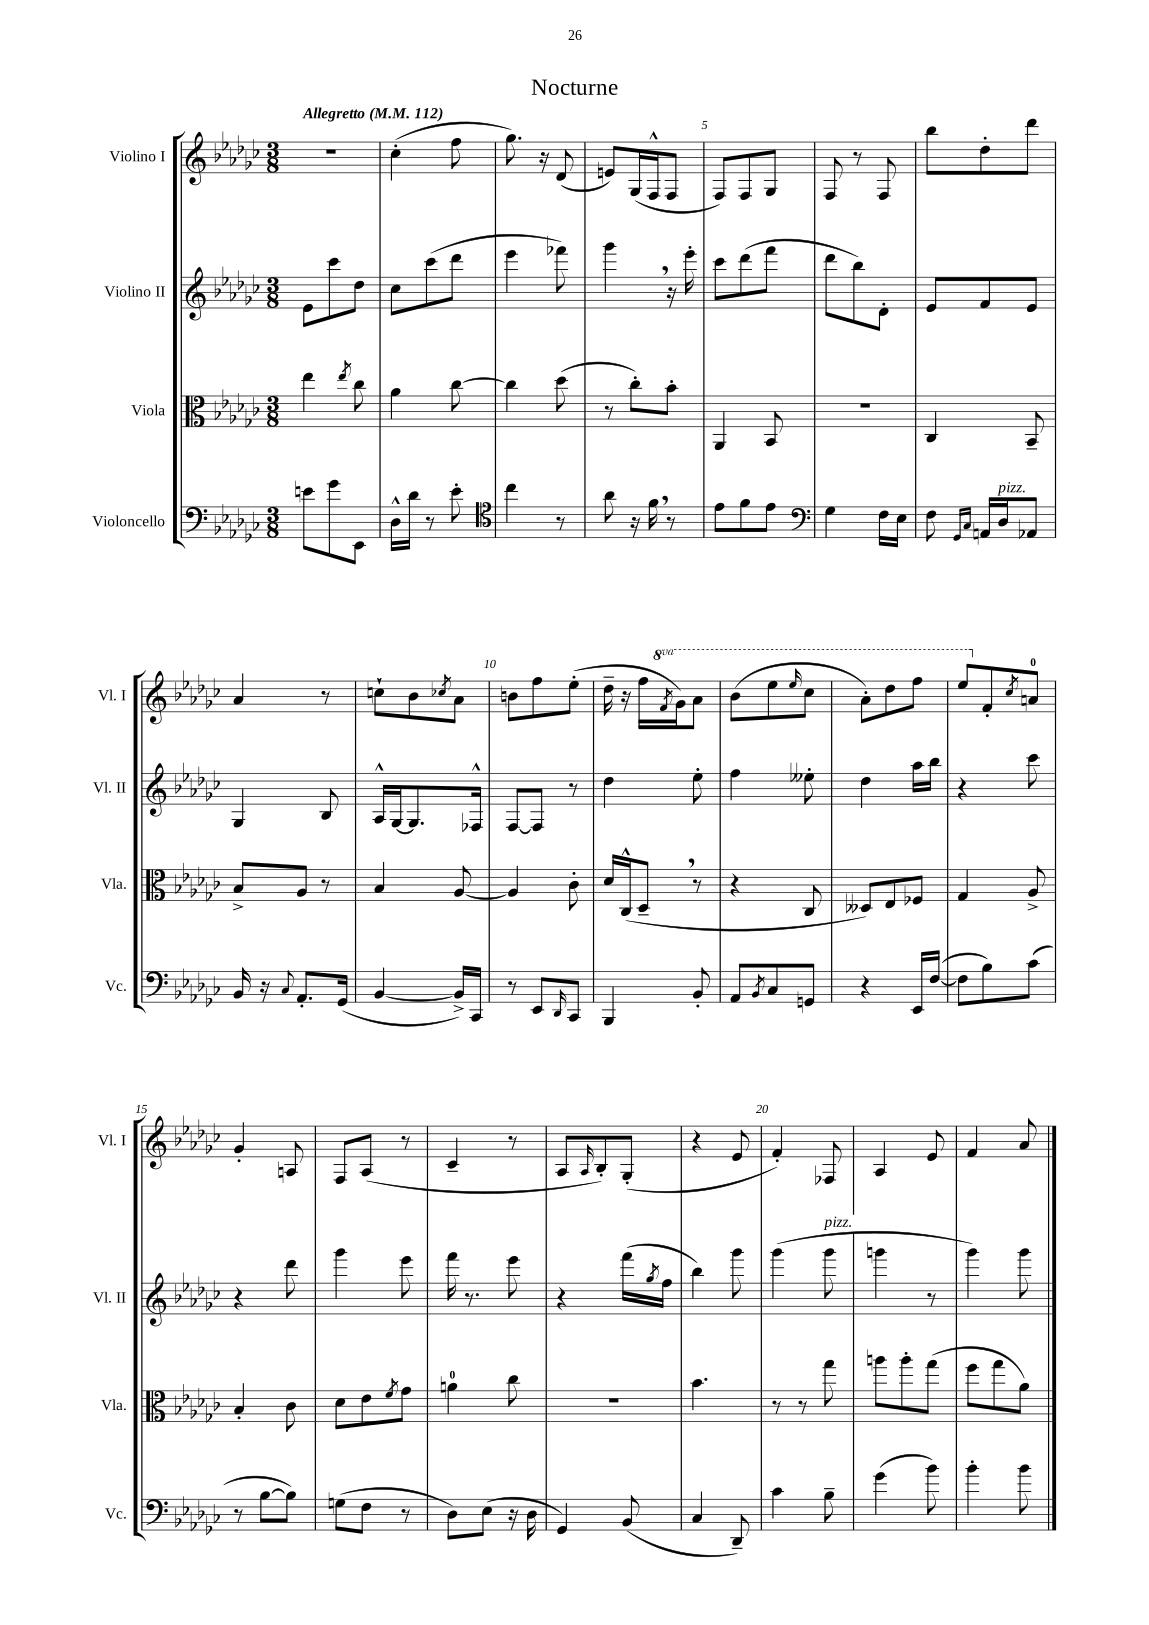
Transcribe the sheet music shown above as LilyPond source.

\header { title = "Nocturne" }
<<
\new StaffGroup <<
\new Staff = "s0" \with { instrumentName = "Violino I" shortInstrumentName = "Vl. I" } {
    \clef treble \key ges \major \numericTimeSignature \time 3/8 \set Staff.ottavationMarkups = #ottavation-simple-ordinals \tempo "Allegretto" 4 = 112
    r4. |
    ces''4-.( f''8 |
    ges''8.) r16 des'8( |
    e'8) ges16( f16-^ f8 |
    f8) f8 ges8 |
    f8 r8 f8 |
    bes''8 des''8-. des'''8 |
    aes'4 r8 |
    c''8-! bes'8 \acciaccatura { ces''8 } aes'8 |
    b'8 f''8 ees''8-.( |
    des''16-- r16 f''16 \ottava #1 \acciaccatura { f''8 } ges''16) aes''8 |
    bes''8( ees'''8 \grace { ees'''16 } ces'''8 |
    aes''8-.) des'''8 f'''8 |
    ees'''8 \ottava #0 f'8-. \acciaccatura { ces''8 } a'8-0 |
    ges'4-. a8 |
    f8 aes8( r8 |
    ces'4-- r8 |
    aes8 \grace { aes16 } bes8-.) ges8-.( |
    r4 ees'8 |
    f'4-.) fes8 |
    aes4 ees'8 |
    f'4 aes'8 \bar "|." |
}
\new Staff = "s1" \with { instrumentName = "Violino II" shortInstrumentName = "Vl. II" } {
    \clef treble \key ges \major \numericTimeSignature \time 3/8
    ees'8 ces'''8 des''8 |
    ces''8 ces'''8( des'''8 |
    ees'''4 fes'''8) |
    ges'''4 \breathe r16 ees'''16-. |
    ces'''8 des'''8( f'''8 |
    des'''8 bes''8) des'8-. |
    ees'8 f'8 ees'8 |
    ges4 bes8 |
    aes16-^ ges16~ ges8. fes16-^ |
    f8~ f8 r8 |
    des''4 ees''8-. |
    f''4 eeses''8-. |
    des''4 aes''16 bes''16 |
    r4 ces'''8 |
    r4 des'''8 |
    ges'''4 ees'''8 |
    f'''16 r8. ees'''8 |
    r4 f'''16( \acciaccatura { ges''8 } f''16 |
    bes''4) ges'''8 |
    ges'''4( ges'''8^\markup { \italic "pizz." } |
    g'''4 r8 |
    ges'''4) ges'''8 \bar "|." |
}
\new Staff = "s2" \with { instrumentName = "Viola" shortInstrumentName = "Vla." } {
    \clef alto \key ges \major \numericTimeSignature \time 3/8
    ees''4 \acciaccatura { ees''8 } ces''8 |
    aes'4 ces''8~ |
    ces''4 des''8( |
    r8 ces''8-.) bes'8-. |
    aes,4 bes,8 |
    R4. |
    ces4 bes,8-- |
    bes8-> aes8 r8 |
    bes4 aes8~ |
    aes4 ces'8-. |
    des'16 ces16-^( des8-- \breathe r8 |
    r4 ces8 |
    deses8) ees8 fes8 |
    ges4 aes8-> |
    bes4-. ces'8 |
    des'8 ees'8 \acciaccatura { f'8 } ges'8 |
    a'4-0 ces''8 |
    R4. |
    bes'4. |
    r8 r8 ges''8 |
    a''8 a''8-. ges''8( |
    f''8 ges''8 aes'8) \bar "|." |
}
\new Staff = "s3" \with { instrumentName = "Violoncello" shortInstrumentName = "Vc." } {
    \clef bass \key ges \major \numericTimeSignature \time 3/8
    e'8 ges'8 ees,8 |
    des16-^ des'16 r8 ees'8-. |
    \clef tenor ces''4 r8 |
    aes'8 r16 f'16 \breathe r8 |
    ees'8 f'8 ees'8 |
    \clef bass ges4 f16 ees16 |
    f8 \grace { ges,16 ces16 } a,16 des16^\markup { \italic "pizz." } aes,8 |
    bes,16 r16 \appoggiatura { ces8 } aes,8.-. ges,16( |
    bes,4~ bes,16->) ces,16 |
    r8 ees,8 \grace { des,16 } ces,8 |
    bes,,4 bes,8-. |
    aes,8 \acciaccatura { bes,8 } ces8 g,8 |
    r4 ees,16 f16~( |
    f8 bes8) ces'8( |
    r8 bes8~ bes8) |
    g8( f8 r8 |
    des8) ees8( r16 des16 |
    ges,4) bes,8( |
    ces4 des,8--) |
    ces'4 bes8-- |
    ges'4( bes'8) |
    bes'4-. bes'8 \bar "|." |
}
>>
>>
\layout { \context { \Score \override BarNumber.break-visibility = ##(#f #t #t) barNumberVisibility = #(every-nth-bar-number-visible 5) } }
